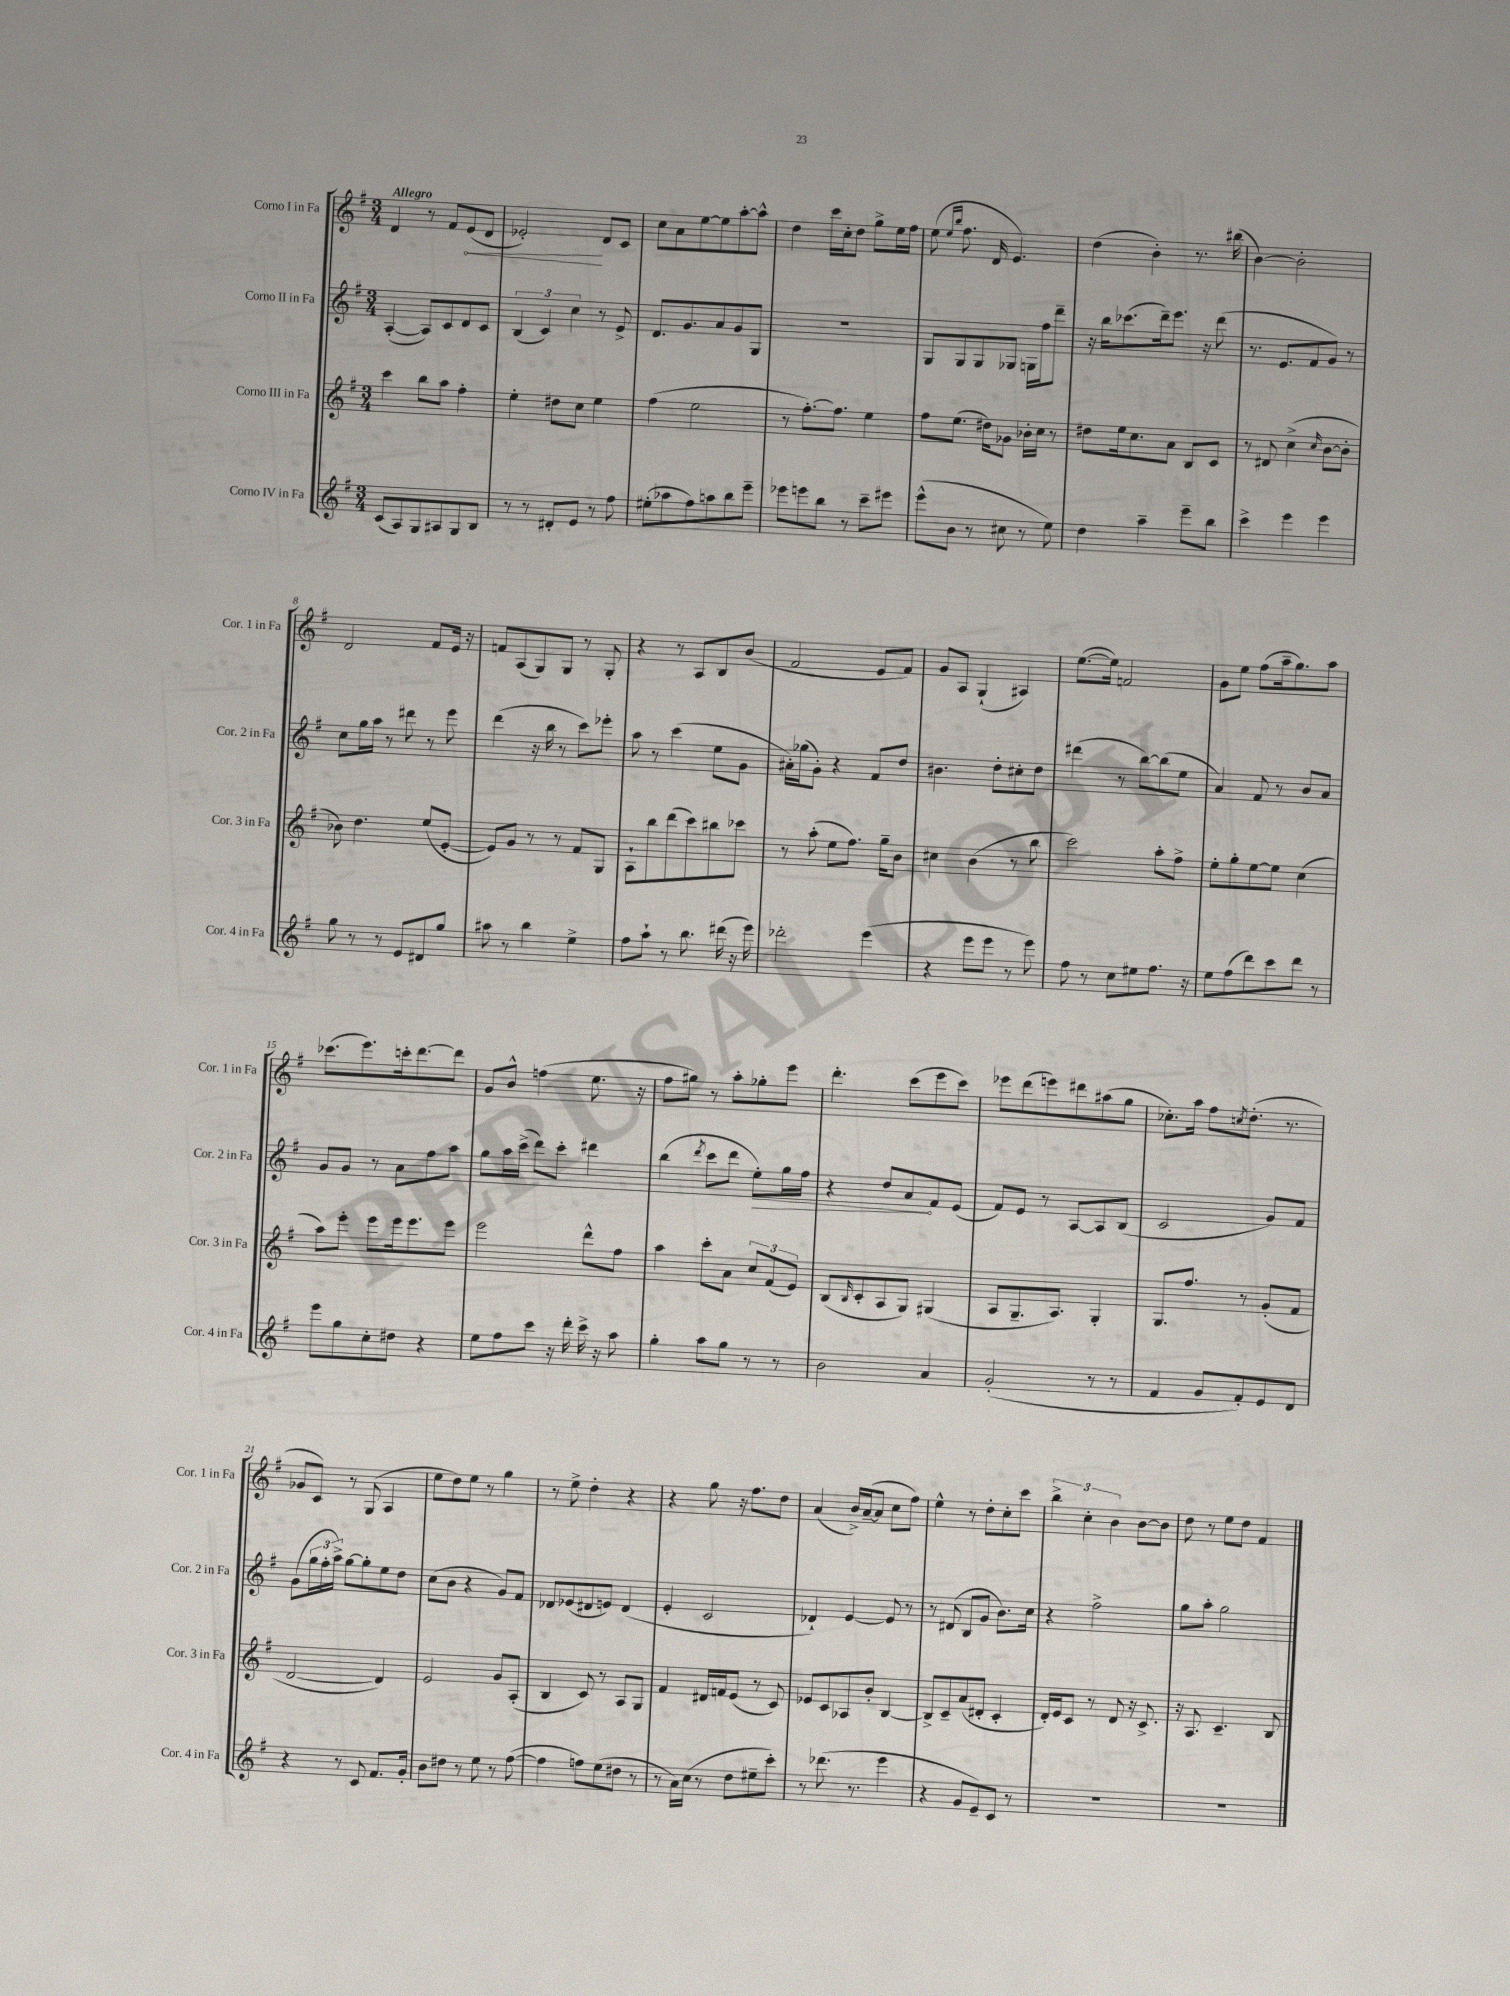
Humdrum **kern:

**kern	**kern	**kern	**dynam	**kern	**dynam
*part4	*part3	*part2	*part2	*part1	*part1
*staff4	*staff3	*staff2	*staff2	*staff1	*staff1
*I"Corno IV in Fa	*I"Corno III in Fa	*I"Corno II in Fa	*	*I"Corno I in Fa	*
*I'Cor. 4 in Fa	*I'Cor. 3 in Fa	*I'Cor. 2 in Fa	*	*I'Cor. 1 in Fa	*
*clefG2	*clefG2	*clefG2	*	*clefG2	*
*k[f#]	*k[f#]	*k[f#]	*	*k[f#]	*
*M3/4	*M3/4	*M3/4	*	*M3/4	*
=1	=1	=1	=1	=1	=1
!	!	!	!	!LO:TX:a:B:t=Allegro	!
(8c/L	4ccc\	([4A'/	.	4d/	.
8A/)	.	.	.	.	.
8G/	8bb\L	8A/L])	.	8r	.
8A#X/	8aa\J	8c/	.	8f#/L	.
!	!	!	!	!	!LO:HP:b
8G/	4ff#'\	8d/	.	(8e/	<
8B/J	.	8c/J	.	8d/J	.
=2	=2	=2	=2	=2	=2
8r	4ee'\	(6B/	.	2e-X'/)	.
8r	.	.	.	.	.
.	.	6c/)	.	.	.
8d#X'/L	8dd#X\L	.	.	.	.
.	.	6cc\	.	.	.
8e/J	8cc\J	.	.	.	.
8r	4ee\	8r	.	8d/L	[
8ff#\	.	8e^/	.	8c/J	.
=3	=3	=3	=3	=3	=3
(8ee#X'\L	(4ff#\	8.d/L	.	8cc\L	.
8aa-X\	.	.	.	8a\	.
.	.	8.g/	.	.	.
8ff#\)	2ee\	.	.	[8ee\	.
8aan\	.	8a/	.	8ee\]	.
8bb\	.	8g/	.	[8aa'\	.
8eee~\J	.	8G/J	.	8aa^^\J]	.
=4	=4	=4	=4	=4	=4
8eee-X\L	8r	2.r	.	4dd\	.
8eeen\	[8.ff#'\L)	.	.	.	.
8bb\J	.	.	.	16ccc\LL	.
.	8.ff#\J]	.	.	16cc'\J	.
8r	.	.	.	8dd\J	.
8ccc~\L	4ee\	.	.	8gg^\L	.
8eee#X\J	.	.	.	16ee\L	.
.	.	.	.	16ff#\JJ	.
=5	=5	=5	=5	=5	=5
(8eee^^\L	8ff#\L	8G/L	.	(8ee\	.
.	.	.	.	16qqee/LL	.
.	.	.	.	16qqbb/JJ	.
8b\J	(8.ee\J	8G/	.	8.ff#\	.
8r	.	8G/	.	.	.
.	16dd#X\KL)	.	.	16d/	.
8cc#X\	8g-X\J	8G-X/J	.	4.e/)	.
8r	16b-X'\LL	16Gn\LL	.	.	.
.	16cc\JJ	16ff#\J	.	.	.
8ee\)	8r	8ddd~\J	.	.	.
=6	=6	=6	=6	=6	=6
4dd\	8dd#X\L	16r	.	(4dd\	.
.	.	16bb\KL	.	.	.
.	16ee\k	(8.ccc-X\	.	.	.
.	8.cc\	.	.	.	.
4aa~\	.	.	.	4b'\)	.
.	.	16ddd~\k)	.	.	.
.	8a\J	8.eee\J	.	.	.
8eee~\L	8B/L	.	.	8.r	.
.	.	16r	.	.	.
8bb\J	8c/J	(8ddd\	.	.	.
.	.	.	.	(16bb#X\	.
=7	=7	=7	=7	=7	=7
4ccc^\	8r	8.r	.	[4b\)	.
.	8d#X/	.	.	.	.
.	.	8.e/L	.	.	.
4eee\	(4cc^\	.	.	2b'\]	.
.	.	8f#/	.	.	.
.	16qqcc/	.	.	.	.
4eee\	[8b\L	8g/J)	.	.	.
.	8b'\J]	8r	.	.	.
!!LO:LB:g=z
=8	=8	=8	=8	=8	=8
8gg\	8b-X\)	8cc\L	.	2d/	.
8r	4.dd\	16gg\L	.	.	.
.	.	16aa\JJ	.	.	.
8r	.	8r	.	.	.
8e/L	.	8ddd#X\	.	.	.
8d#X/	(8ee/L	8r	.	8f#/L	.
8gg/J	[8e'/J	8eee\	.	16e/Jk	.
.	.	.	.	16r	.
=9	=9	=9	=9	=9	=9
8aa#X\	8e/L])	(4ddd\	.	8fn/L	.
8r	8g/J	.	.	(8A/	.
4bb\	8r	16r	.	8G/)	.
.	.	16bb\	.	.	.
.	8r	8r	.	8G/J	.
4ee^\	8f#/L	8ccc\L)	.	8r	.
.	8G/J	8eee-X'\J	.	8G'/	.
=10	=10	=10	=10	=10	=10
8ff#\L	8A`\L	8aa\	.	4r	.
8aa`\J	8bb\	8r	.	.	.
8r	(8ddd\	(4ccc\	.	8r	.
8.bb\	8ccc\)	.	.	8A/L	.
.	8bb#X\	8ee\L	.	8B/	.
(16ddd#X\	.	.	.	.	.
16r	8ccc-X\J	8g\J	.	(8b/J	.
16eee\)	.	.	.	.	.
=11	=11	=11	=11	=11	=11
2ddd-X'\	8r	16a#X'\LL)	.	2f#/	.
.	.	(16gg-X\J	.	.	.
.	(8aa'\	8g'\J)	.	.	.
.	8ee\L	4r	.	.	.
.	8.ff#\J)	.	.	.	.
(4eee\	.	8f#/L	.	8e/L	.
.	16gg~\KL	.	.	.	.
.	8b\J	8dd/J	.	8f#/J)	.
=12	=12	=12	=12	=12	=12
4r	4cc#X\	4.b#X\	.	8g/L	.
.	.	.	.	8A/J	.
8eee\L	(4b\	.	.	(4G`/	.
8eee\J	.	8dd'\L	.	.	.
8r	8r	8cc#X'\	.	4A#X/)	.
8eee\)	8bb\	8dd\J	.	.	.
=13	=13	=13	=13	=13	=13
8ff#\	2ccc\)	(4ddd#X\	.	([8.ee\L	.
8r	.	.	.	.	.
.	.	.	.	16ee\Jk])	.
8cc\L	.	8r	.	2fn/	.
8ee#X\	.	[8bb\L)	.	.	.
8.ff#\J	8aa'\L	(8bb\]	.	.	.
.	8ff#^\J	8ee\J	.	.	.
16r	.	.	.	.	.
=14	=14	=14	=14	=14	=14
8ee\L	8ee'\L	4a/)	.	8g\L	.
(8ff#\	8gg'\	.	.	8ee\J	.
8ddd\)	[8ee\	8f#/	.	(8ff#\L	.
8ccc\	8ee\J]	8r	.	16aa~\k	.
.	.	.	.	8.gg\)	.
8ddd\J	(4cc\	8b/L	.	.	.
8r	.	8a/J	.	8aa\J	.
!!LO:LB:g=z
=15	=15	=15	=15	=15	=15
8eee\L	8aa\L)	8g/L	.	(8.ccc-X\L	.
8gg\	8eee'\J	8g/J	.	.	.
.	.	.	.	8.eee\)	.
8cc'\	8eee\L	8r	.	.	.
8dd#X\J	16eee\k	8a\L	.	16cccn'\k	.
.	8.eee\	.	.	[8.ddd\	.
4r	.	8ff#\	.	.	.
.	8eee\J	8aa\J	.	8ddd\J]	.
=16	=16	=16	=16	=16	=16
8ee\L	2eee\	8gg\L	.	8g/L	.
8ff#\	.	16aa\L	.	8b^^/J	.
.	.	(16ccc^\JJ	.	.	.
8ccc\J	.	8ddd\L)	.	(4ffn\	.
16r	.	8ccc'\J	.	.	.
16ddd'\	.	.	.	.	.
16ccc^\	8ddd^^\L	4ddd#X\	.	8.ee\	.
16r	.	.	.	.	.
8aa\	8ff#\J	.	.	.	.
.	.	.	.	16r	.
=17	=17	=17	=17	=17	=17
4gg'\	4aa\	(4bb\	.	8ff#\L	.
.	.	.	.	8gg#X\J)	.
.	.	8qddd/	.	.	.
8aa\L	8ccc'\L	8ccc\L	.	8r	.
8gg\J	8a\J	8ddd\J	.	8aa'\L	.
!	!	!	!LO:HP:b	!	!
8r	12cc/L	8ee'\L)	>	8gg-X'\	.
.	(12f#/	.	.	.	.
8r	.	16gg\L	.	8eee\J	.
.	12e/J)	.	.	.	.
.	.	16ff#\JJ	.	.	.
=18	=18	=18	=18	=18	=18
2b\	(8B/L	4r	.	4.ddd'\	.
.	16qqB/	.	.	.	.
.	8c'/	.	.	.	.
.	8A/	8dd/L	.	.	.
.	8G/J)	8a/	.	(8ccc\L	.
4a/	(4G#X/	8f#/	]	8eee\	.
.	.	(8e/J	.	8ccc\J)	.
=19	=19	=19	=19	=19	=19
(2g'/	8A/L	8f#/L)	.	8eee-X\L	.
.	8.G~/	8e/J	.	(8ddd\	.
.	.	8r	.	8eeen\)	.
.	8.A/J)	.	.	.	.
.	.	[8A/L	.	8ddd#X\	.
8r	4G'/	8A/]	.	(8aa#X\	.
8r	.	(8B/J	.	8gg\J	.
=20	=20	=20	=20	=20	=20
4f#/	8.G/L	2c/	.	8.cc-X'\L)	.
.	8.ff#/J	.	.	16aa\Jk	.
8g/L	.	.	.	8ff#\L	.
.	.	.	.	8qccn/	.
8f#'/)	8r	.	.	(8.dd'\J	.
8e/	(8g'/L	8g/L)	.	.	.
.	.	.	.	8.r	.
8d/J	8f#/J	8f#/J	.	.	.
!!LO:LB:g=z
=21	=21	=21	=21	=21	=21
4r	[2d/	(8g\L	.	8g-X/L	.
.	.	24gg\L	.	8c/J)	.
.	.	24ff#'\	.	.	.
.	.	24aa^\JJ)	.	.	.
8r	.	[8gg\L	.	8r	.
8c/	.	8gg'\]	.	(8G/	.
8.f#/L	4d/])	8ee\	.	4A/	.
.	.	8dd\J	.	.	.
16g'/Jk	.	.	.	.	.
=22	=22	=22	=22	=22	=22
8b\L	2e/	(8cc\L	.	8ee\L	.
8dd#X\J	.	8b\J	.	8dd\)	.
8r	.	4r	.	8ee\J	.
8ee\	.	.	.	8r	.
8r	8g/L	8g/L)	.	4gg\	.
([8ff#\	(8A'/J	8f#/J	.	.	.
=23	=23	=23	=23	=23	=23
4ff#\]	4B/	8d-X/L	.	8r	.
.	.	(8e-X/	.	8ee^\	.
8ffn\L)	8c/)	8d#X/	.	4dd'\	.
(8ee\	8r	8en/J)	.	.	.
8dd#X\J	8A/L	(4d#/	.	4r	.
8r	8G/J	.	.	.	.
=24	=24	=24	=24	=24	=24
8r	4f#/	4e'/	.	4r	.
16a\LL)	.	.	.	.	.
(16cc\JJ	.	.	.	.	.
8r	16d#X/LL	2c/	.	8gg\	.
.	16fn/J	.	.	.	.
8dd\L	(8e/J	.	.	16r	.
.	.	.	.	8.ff#\L	.
8ee#X~\	8r	.	.	.	.
8ccc'\J)	8c/)	.	.	8dd\J	.
=25	=25	=25	=25	=25	=25
8r	8e-X/L	4d-X`/)	.	(4a/	.
(8.ddd-X\	8c/	.	.	.	.
.	8A-X/	[4e/	.	16b^/LL)	.
8.r	.	.	.	([16a~/J	.
.	8b'/J	.	.	8a/J]	.
4eee\	[4B/	8e/]	.	8cc\L	.
.	.	8r	.	8ff#\J)	.
=26	=26	=26	=26	=26	=26
4r	8B^/L]	8r	.	4ee^^\	.
.	8c~/	(8d#X/	.	.	.
8g/L	(8a/	8B/L	.	8r	.
8e~/)	8d#X'/J	8g/J	.	8dd'\L	.
8c/J	4c'/	8.b\L)	.	8cc'\	.
8r	.	.	.	8ccc\J	.
.	.	16cc\Jk	.	.	.
=27	=27	=27	=27	=27	=27
2.r	16d'/LL)	4r	.	6bb^\	.
.	16e/J	.	.	.	.
.	8c/J	.	.	.	.
.	.	.	.	6cc'\	.
.	8r	2ff#^\	.	.	.
.	.	.	.	6b\	.
.	8d/	.	.	.	.
.	16r	.	.	[8b\L	.
.	8.c^/	.	.	.	.
.	.	.	.	8b\J]	.
=28	=28	=28	=28	=28	=28
2.r	16r	8gg\L	.	8dd\	.
.	8.A/	.	.	.	.
.	.	8aa'\J	.	8r	.
.	4.c~/	2gg\	.	8ee\L	.
.	.	.	.	8dd\J	.
.	.	.	.	4f#/	.
.	8B/	.	.	.	.
==	==	==	==	==	==
*-	*-	*-	*-	*-	*-
